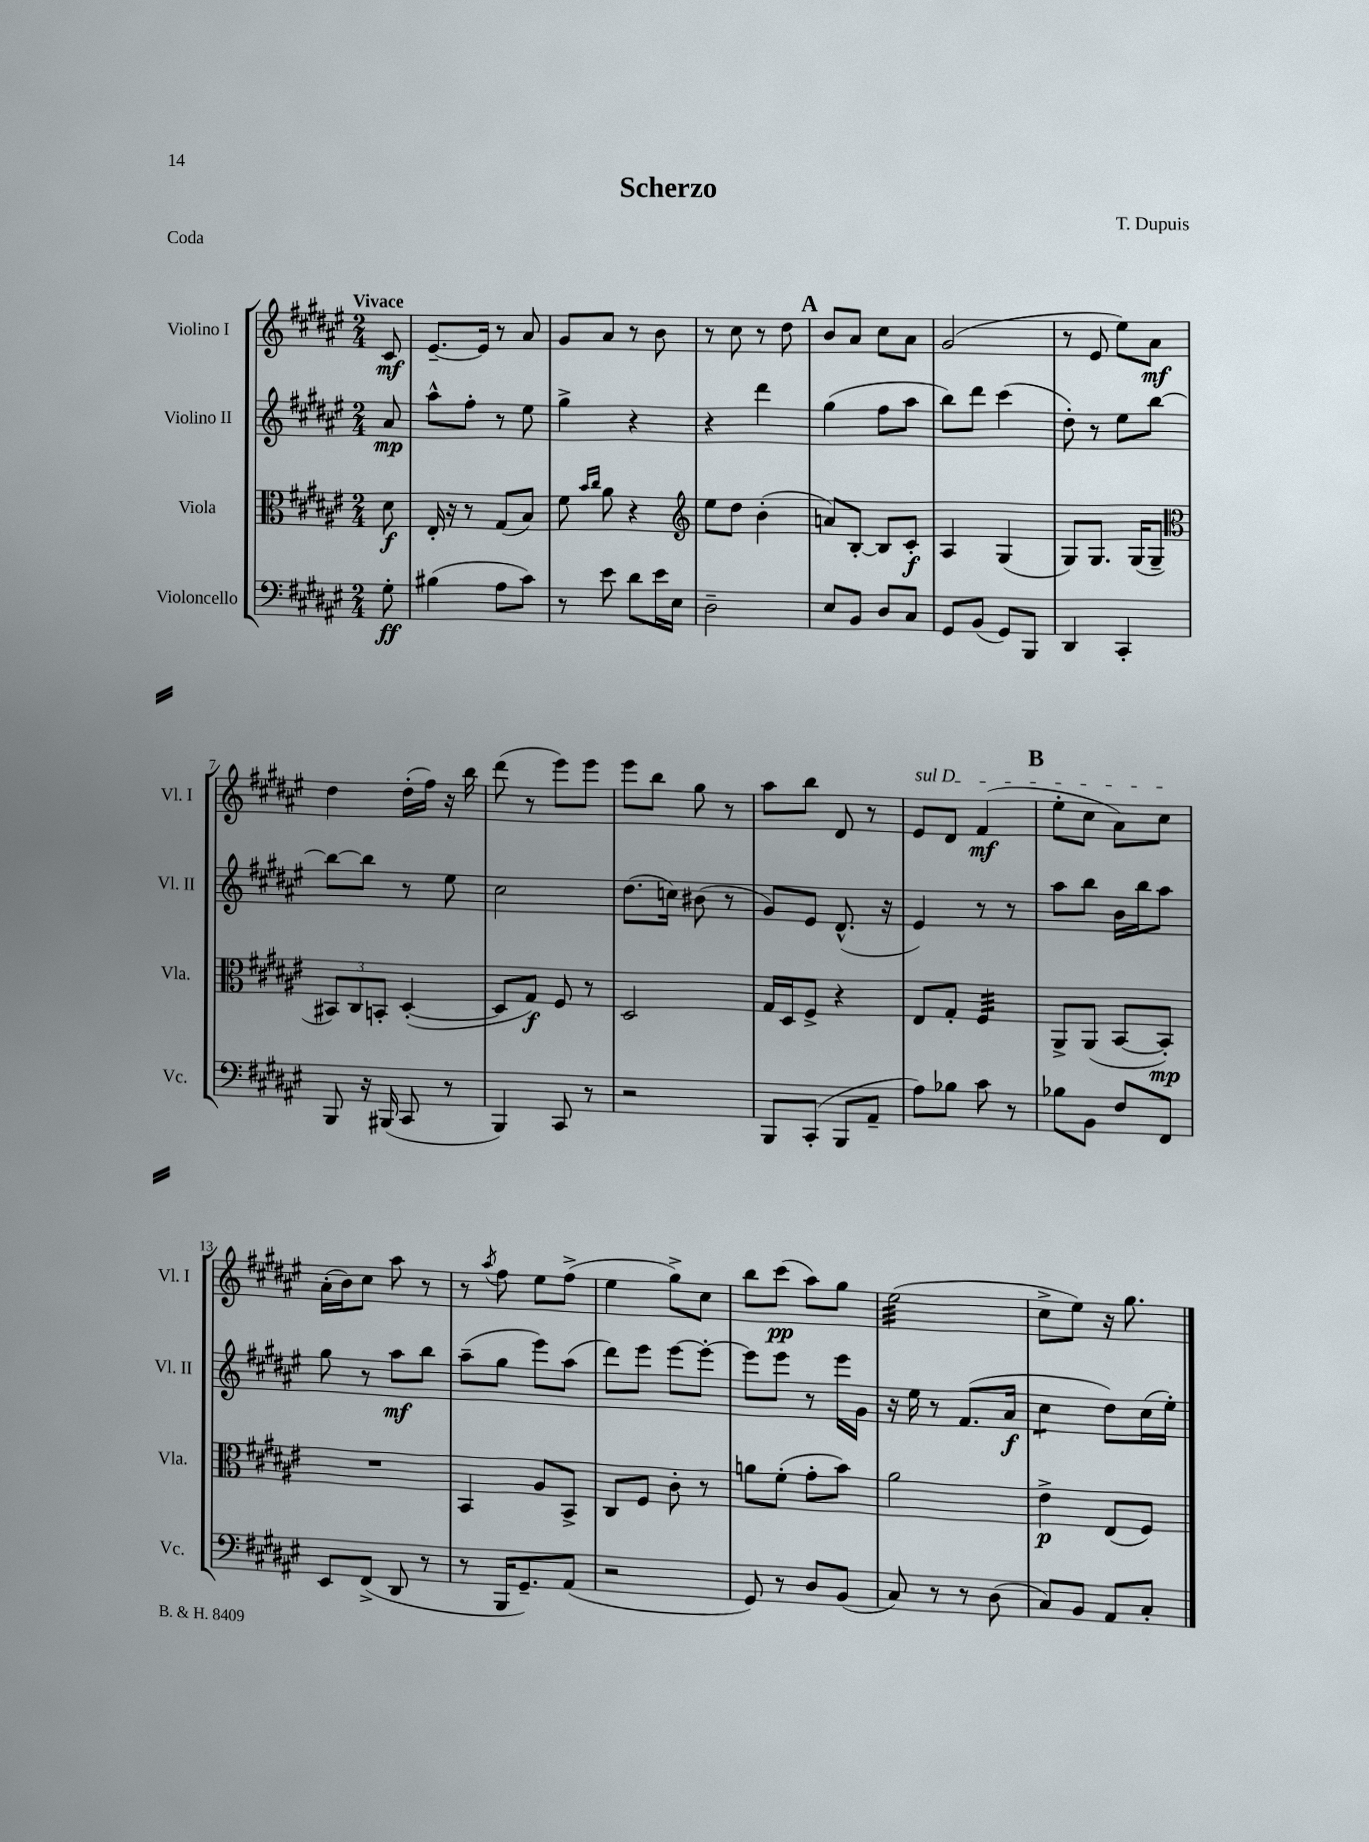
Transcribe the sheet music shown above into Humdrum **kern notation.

**kern	**kern	**kern	**kern
*staff4	*staff3	*staff2	*staff1
*clefF4	*clefC3	*clefG2	*clefG2
*k[f#c#g#d#a#e#]	*k[f#c#g#d#a#e#]	*k[f#c#g#d#a#e#]	*k[f#c#g#d#a#e#]
*M2/4	*M2/4	*M2/4	*M2/4
8G#'	8d#	8a#	8c#
=	=	=	=
(4B#	16E#'	8aa#^^	[8.e#~
.	16r	.	.
.	8r	8ff#'	.
.	.	.	16e#]
8A#	(8G#	8r	8r
8c#)	8B)	8ee#	8a#
=	=	=	=
8r	8f#	4gg#^	8g#
.	16qqb	.	.
.	16qqcc#	.	.
8e#	8a#	.	8a#
8d#	4r	4r	8r
16e#	.	.	8b
16E#	.	.	.
=	=	=	=
*	*clefG2	*	*
2D#~	8ee#	4r	8r
.	8dd#	.	8cc#
.	(4b'	4ddd#	8r
.	.	.	8dd#
=	=	=	=
8E#	8a)	(4gg#	8b
8BB	[8B'	.	8a#
8D#	8B]	8ff#	8cc#
8C#	8c#'	8aa#	8a#
=	=	=	=
8GG#	4A#	8bb)	(2g#
(8BB	.	8ddd#	.
8GG#)	(4G#	(4ccc#	.
8BBB	.	.	.
=	=	=	=
4DD#	8G#)	8dd#')	8r
.	8.G#	8r	8e#
4CC#'	.	8ee#	8ee#)
.	(16G#	.	.
.	8G#~	[8bb	8a#
=	=	=	=
*	*clefC3	*	*
8BBB	12BB#)	8bb_	4dd#
.	12C#	.	.
16r	.	8bb]	.
.	12BB'	.	.
(16BBB#	.	.	.
8CC#	([4D#'	8r	(16dd#'
.	.	.	16ff#)
8r	.	8ee#	16r
.	.	.	16bb
=	=	=	=
4BBB)	8D#]	2cc#	(8ddd#
.	8G#)	.	8r
8CC#	8F#	.	8eee#)
8r	8r	.	8eee#
=	=	=	=
2r	2D#	(8.dd#	8eee#
.	.	.	8bb
.	.	16cc)	.
.	.	(8b#	8gg#
.	.	8r	8r
=	=	=	=
8BBB	16G#	8g#)	8aa#
.	16D#	.	.
(8CC#'	8F#^	8e#	8bb
8BBB	4r	(8.d#^^	8d#
8AA#~	.	.	8r
.	.	16r	.
=	=	=	=
8A#)	8E#	4e#)	8e#
8B-	8G#'	.	8d#
8c#	4F#	8r	(4f#
8r	.	8r	.
=	=	=	=
8B-	8AA#^	8aa#	8ee#'
8BB	(8AA#	8bb	8cc#
8F#	[8BB	16b	8a#)
.	.	16bb	.
8FF#	8BB'])	8aa#	8cc#
=	=	=	=
8EE#	2r	8gg#	(16a#'
.	.	.	16b)
(8FF#^	.	8r	8cc#
8DD#	.	8aa#	8aa#
8r	.	8bb	8r
=	=	=	=
8r	4BB	(8aa#~	8r
.	.	.	8qaa#
16BBB	.	8gg#	8ff#
8.GG#~)	.	.	.
.	8A#	8eee#)	8ee#
(8AA#	8BB^	(8aa#	(8ff#^
=	=	=	=
2r	8C#	8ddd#)	4ee#
.	8F#	8eee#	.
.	8c#'	[8eee#	8gg#^)
.	8r	8eee#'_	8cc#
=	=	=	=
8GG#)	8a	8eee#]	8bb
8r	(8f#'	8eee#	(8ccc#
8D#	8g#'	8r	8aa#)
(8BB	8b)	16eee#	8gg#
.	.	16g#	.
=	=	=	=
8C#)	2a#	16r	(2ee#
.	.	16ee#	.
8r	.	8r	.
8r	.	(8.f#	.
(8D#	.	.	.
.	.	16a#	.
=	=	=	=
8C#)	4e#^	4cc#	8cc#^
8BB	.	.	8ee#)
8AA#	(8E#	8dd#)	16r
.	.	.	8.gg#
8C#'	8F#)	(16cc#	.
.	.	16ee#')	.
==	==	==	==
*-	*-	*-	*-
